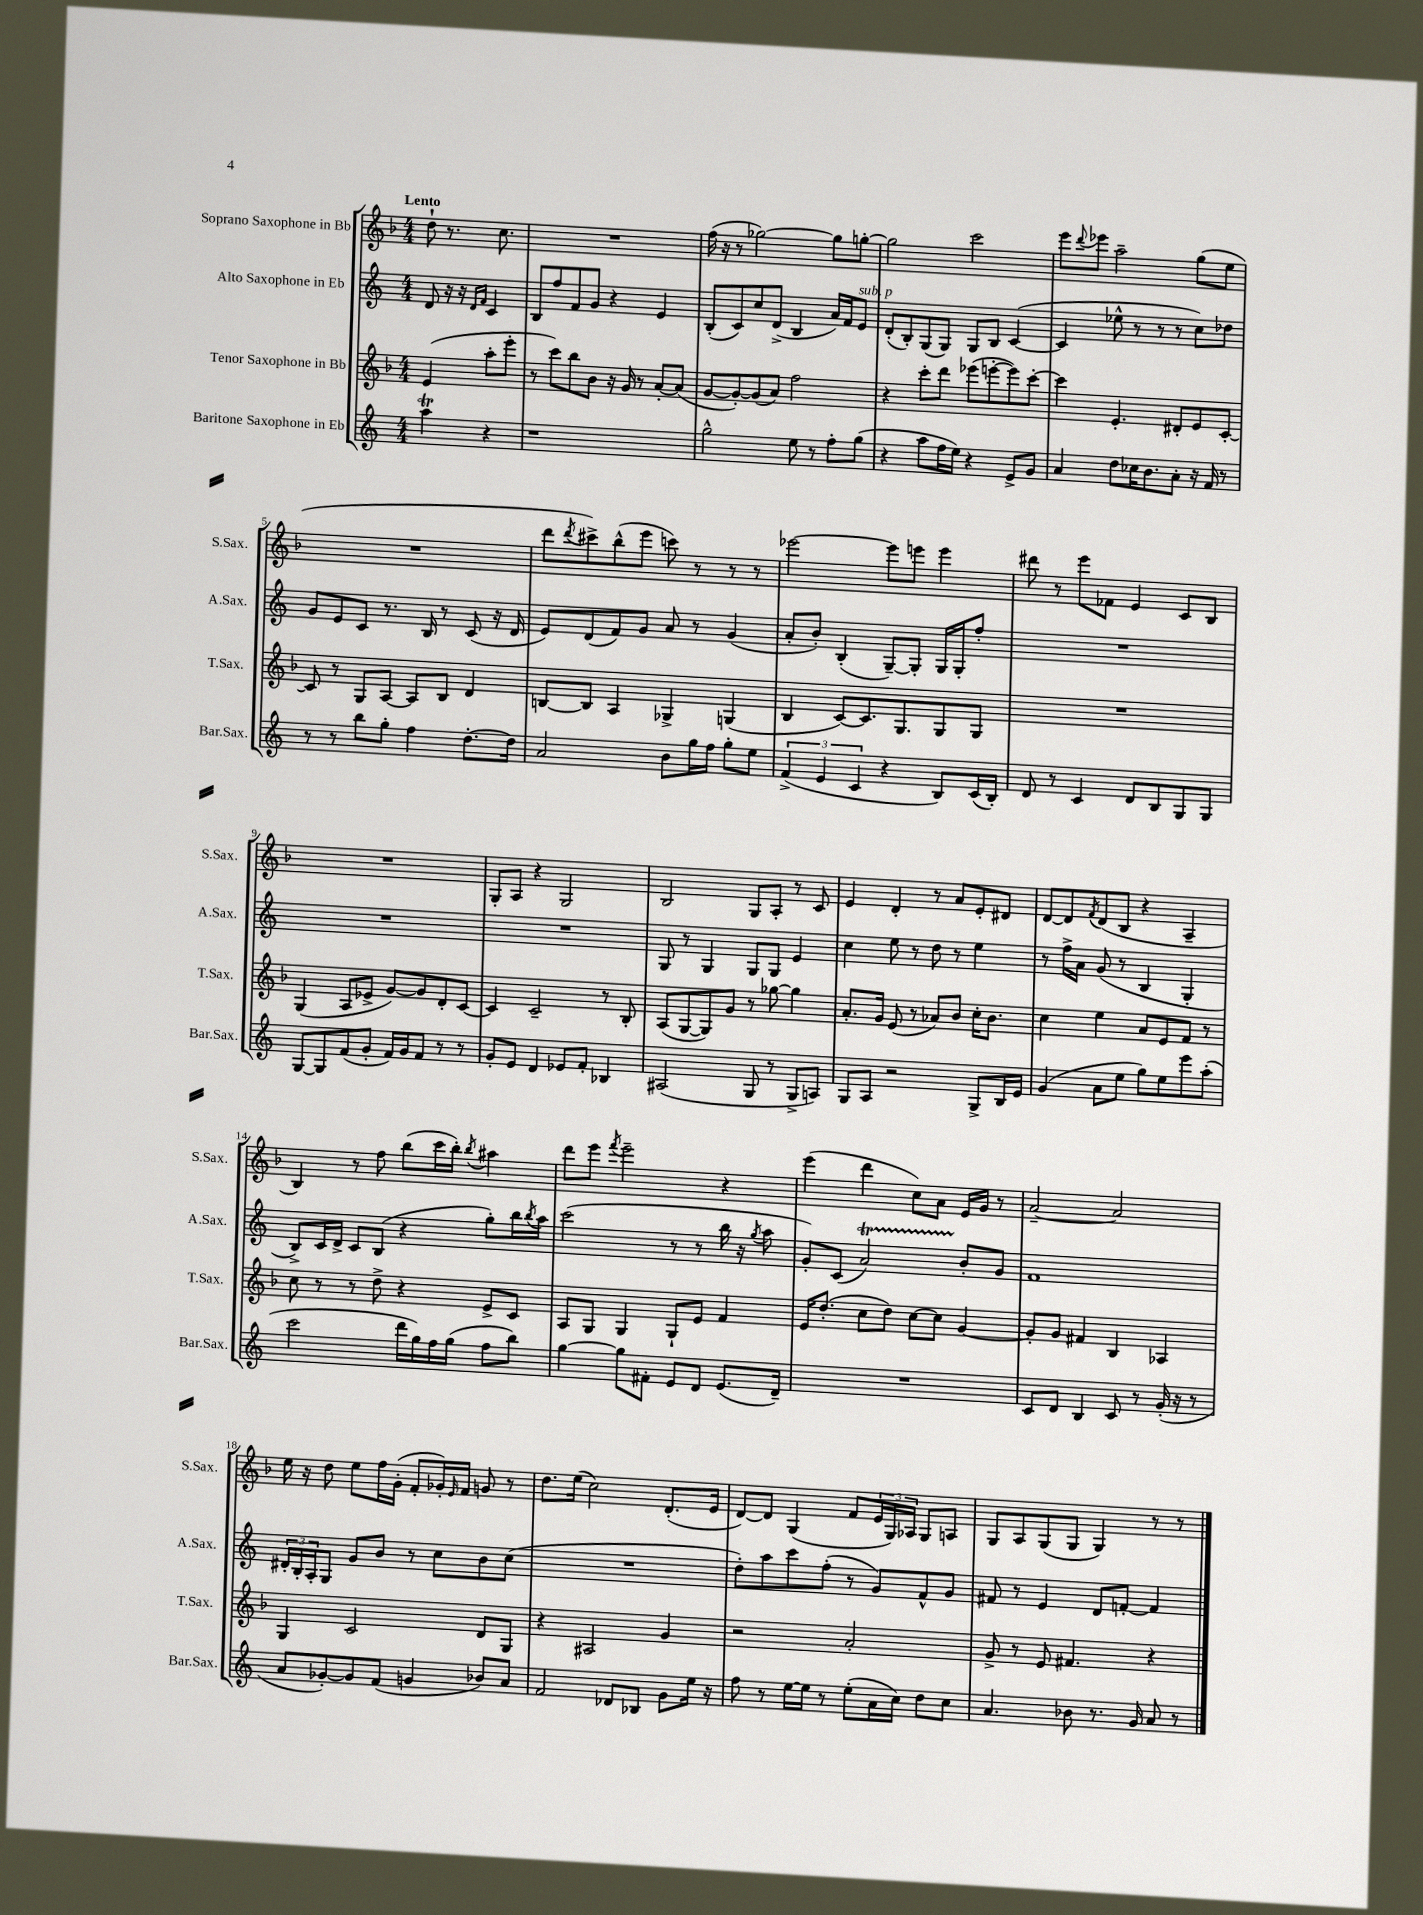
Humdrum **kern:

**kern	**kern	**kern	**kern
*staff4	*staff3	*staff2	*staff1
*clefG2	*clefG2	*clefG2	*clefG2
*k[]	*k[b-]	*k[]	*k[b-]
*M4/4	*M4/4	*M4/4	*M4/4
4aa	(4e	8d	8dd`
.	.	16r	8.r
.	.	16r	.
.	.	16qqd	.
.	.	16qqf	.
4r	8aa'	4c	.
.	.	.	8.cc
.	8eee'	.	.
=	=	=	=
1r	8r	8B	1r
.	8ccc)	8ff	.
.	8bb-	8f	.
.	8b-	8g	.
.	16r	4r	.
.	16g	.	.
.	8r	.	.
.	[8a'	4e	.
.	(8a]	.	.
=	=	=	=
2gg^^	[8g	(8B'	(16ff
.	.	.	16r
.	8g'_)	8c)	8r
.	(8g]	8cc	[2gg-)
.	8a)	(8d^	.
8ee	2ff	4B	.
8r	.	.	.
8ff'	.	16a)	8gg-]
.	.	16f	.
(8gg	.	8e	[8gg'
=	=	=	=
4r	4r	(8d'	2gg]
.	.	8B')	.
8aa	8ccc'	(8G	.
16ff	8ddd	8G)	.
16ee)	.	.	.
4r	(8eee-	8G	2ccc
.	[8eee'	8B	.
8e^	8eee])	([4c	.
8g	[8ccc'	.	.
=	=	=	=
4a	4ccc]	4c]	8eee
.	.	.	8qqddd
.	.	.	8eee-
8dd	4.e'	8ee-^^	2aa~
16cc-	.	8r	.
8.b	.	.	.
.	.	8r	.
8a'	8d#'	8r	.
16r	8e	8cc)	(8gg
16f	.	.	.
8r	[8c'	8dd-	8ee
=	=	=	=
8r	8c]	8g	1r
8r	8r	8e	.
8bb	8G	8c	.
8gg'	[8A	8.r	.
4ff	8A]	.	.
.	.	16B	.
.	8B-	8r	.
[8.dd'	4d	(8c	.
.	.	16r	.
16dd]	.	16d	.
=	=	=	=
2a	[8B	8e)	8ddd
.	.	.	8qddd
.	8B]	(8d	8ccc#^)
.	4A	8f)	(8bb-^^
.	.	8g	8eee
8b	4G-^	8a	8ccc)
16gg	.	8r	8r
16ff	.	.	.
8gg'	(4G	(4g	8r
8ee	.	.	8r
=	=	=	=
(6f^	4B-	8a'	[2eee-
.	.	8b')	.
6e	.	.	.
.	[8c)	(4B'	.
6c	.	.	.
.	8.c]	.	.
4r	.	[8G~)	8eee-]
.	8.G	.	.
.	.	8G']	8eee
8B)	8G	16G	4eee
.	.	16G'	.
(16c	8G	8ff'	.
16B')	.	.	.
=	=	=	=
8d	1r	1r	8ddd#
8r	.	.	8r
4c	.	.	8eee
.	.	.	8f-
8d	.	.	4e
8B	.	.	.
8G	.	.	8c
8G	.	.	8B-
=	=	=	=
[8G	(4G	1r	1r
8G]	.	.	.
(8f	8A	.	.
8g'	8e-^	.	.
16f)	[8g)	.	.
16g	.	.	.
8f	8g]	.	.
8r	8d'	.	.
8r	[8c	.	.
=	=	=	=
8g'	4c]	1r	8G'
8e	.	.	8A
4d	2c~	.	4r
8e-	.	.	2G
8f'	.	.	.
4B-	8r	.	.
.	8B-'	.	.
=	=	=	=
(2A#	(8A	8G	2B-
.	[8G	8r	.
.	8G])	4G	.
.	8g	.	.
8G	8r	8G	8G
8r	[8gg-	8G	8A'
8G^	4gg-]	4e	8r
8A)	.	.	8c
=	=	=	=
8G	8.a'	4cc	4e
8A	.	.	.
.	16g	.	.
2r	(8e	8ee	4d'
.	8r	8r	.
.	8a-)	8dd	8r
.	8b-	8r	8a
8G^	16cc'	4ee	8e'
.	8.b-	.	.
16B	.	.	8d#
16e	.	.	.
=	=	=	=
(4g	4cc	8r	[8d
.	.	16ff^	8d]
.	.	16a	.
.	.	.	8qf
8a	4ee	(8g	(8d
8ee	.	8r	8B-
8gg)	8a	4B	4r
8ee	8e	.	.
8eee	8f	4G'	4A~
(8aa'	8r	.	.
=	=	=	=
2ccc	8cc	8B^)	4B-)
.	8r	16c	.
.	.	16d^	.
.	8r	8c	8r
.	8dd^	(8B	8ff
16ddd	4r	4r	(8bb-
16gg)	.	.	.
16ff	.	.	16ccc
(16gg	.	.	16bb-')
.	.	.	8qbb-
8ff	8e^	8gg')	4aa#
8bb)	8c	16bb	.
.	.	8qbb	.
.	.	16aa	.
=	=	=	=
[4gg	8A	(2ccc	8ddd
.	8G	.	8eee
.	.	.	8qfff
8gg]	4G	.	2eee~
8f#'	.	.	.
8e	8G`	8r	.
8d	8e	8r	.
(8.e	4f	16bb	4r
.	.	16r	.
.	.	8qgg	.
.	.	8aa	.
16d~)	.	.	.
=	=	=	=
1r	16e	8g')	(4eee
.	(8.dd'	.	.
.	.	(8c	.
.	8cc	2a)	4ddd
.	8dd)	.	.
.	[8cc	.	8cc)
.	8cc]	.	8a
.	[4g	8b'	16e
.	.	.	16g
.	.	8g	8r
=	=	=	=
8c	8g']	1f	[2a~
8d	8g	.	.
4B	4f#	.	.
8c	4B-	.	2a]
8r	.	.	.
(16g'	4A-	.	.
16r	.	.	.
8r	.	.	.
=	=	=	=
8a	4G	24d#'	16ee
.	.	24B'	.
.	.	.	16r
.	.	24A'	.
[8g-')	.	8G	8dd
8g-]	2c	8g	8ee
(8f	.	8b	16ff
.	.	.	(16g'
4g	.	8r	8f'
.	.	8cc	16g-')
.	.	.	16qqe
.	.	.	16f
8b-)	8d	8b	8g
8a	8G	(8cc	8r
=	=	=	=
2f	4r	1r	8.dd
.	.	.	(16ee
.	2A#	.	2cc)
8d-	.	.	.
8B-	.	.	.
8g	4g	.	(8.d'
16ee	.	.	.
16r	.	.	16e
=	=	=	=
8ff	2r	8dd')	[8d)
8r	.	8aa	8d]
[16ee	.	8ccc	(4G
16ee]	.	.	.
8r	.	(8ff'	.
(8ee'	2a'	8r	8f
16a	.	8g)	24e
.	.	.	24G)
16cc)	.	.	.
.	.	.	24A-
8dd	.	8f^^	8G
8cc	.	8g	8A
=	=	=	=
4.a	8g^	8f#	8G
.	8r	8r	8A
.	8e	4e	(8G
8b-	4.f#	.	8G
8.r	.	8d	4G)
.	.	[8f'	.
16g	.	.	.
8a	4r	4f]	8r
8r	.	.	8r
==	==	==	==
*-	*-	*-	*-
